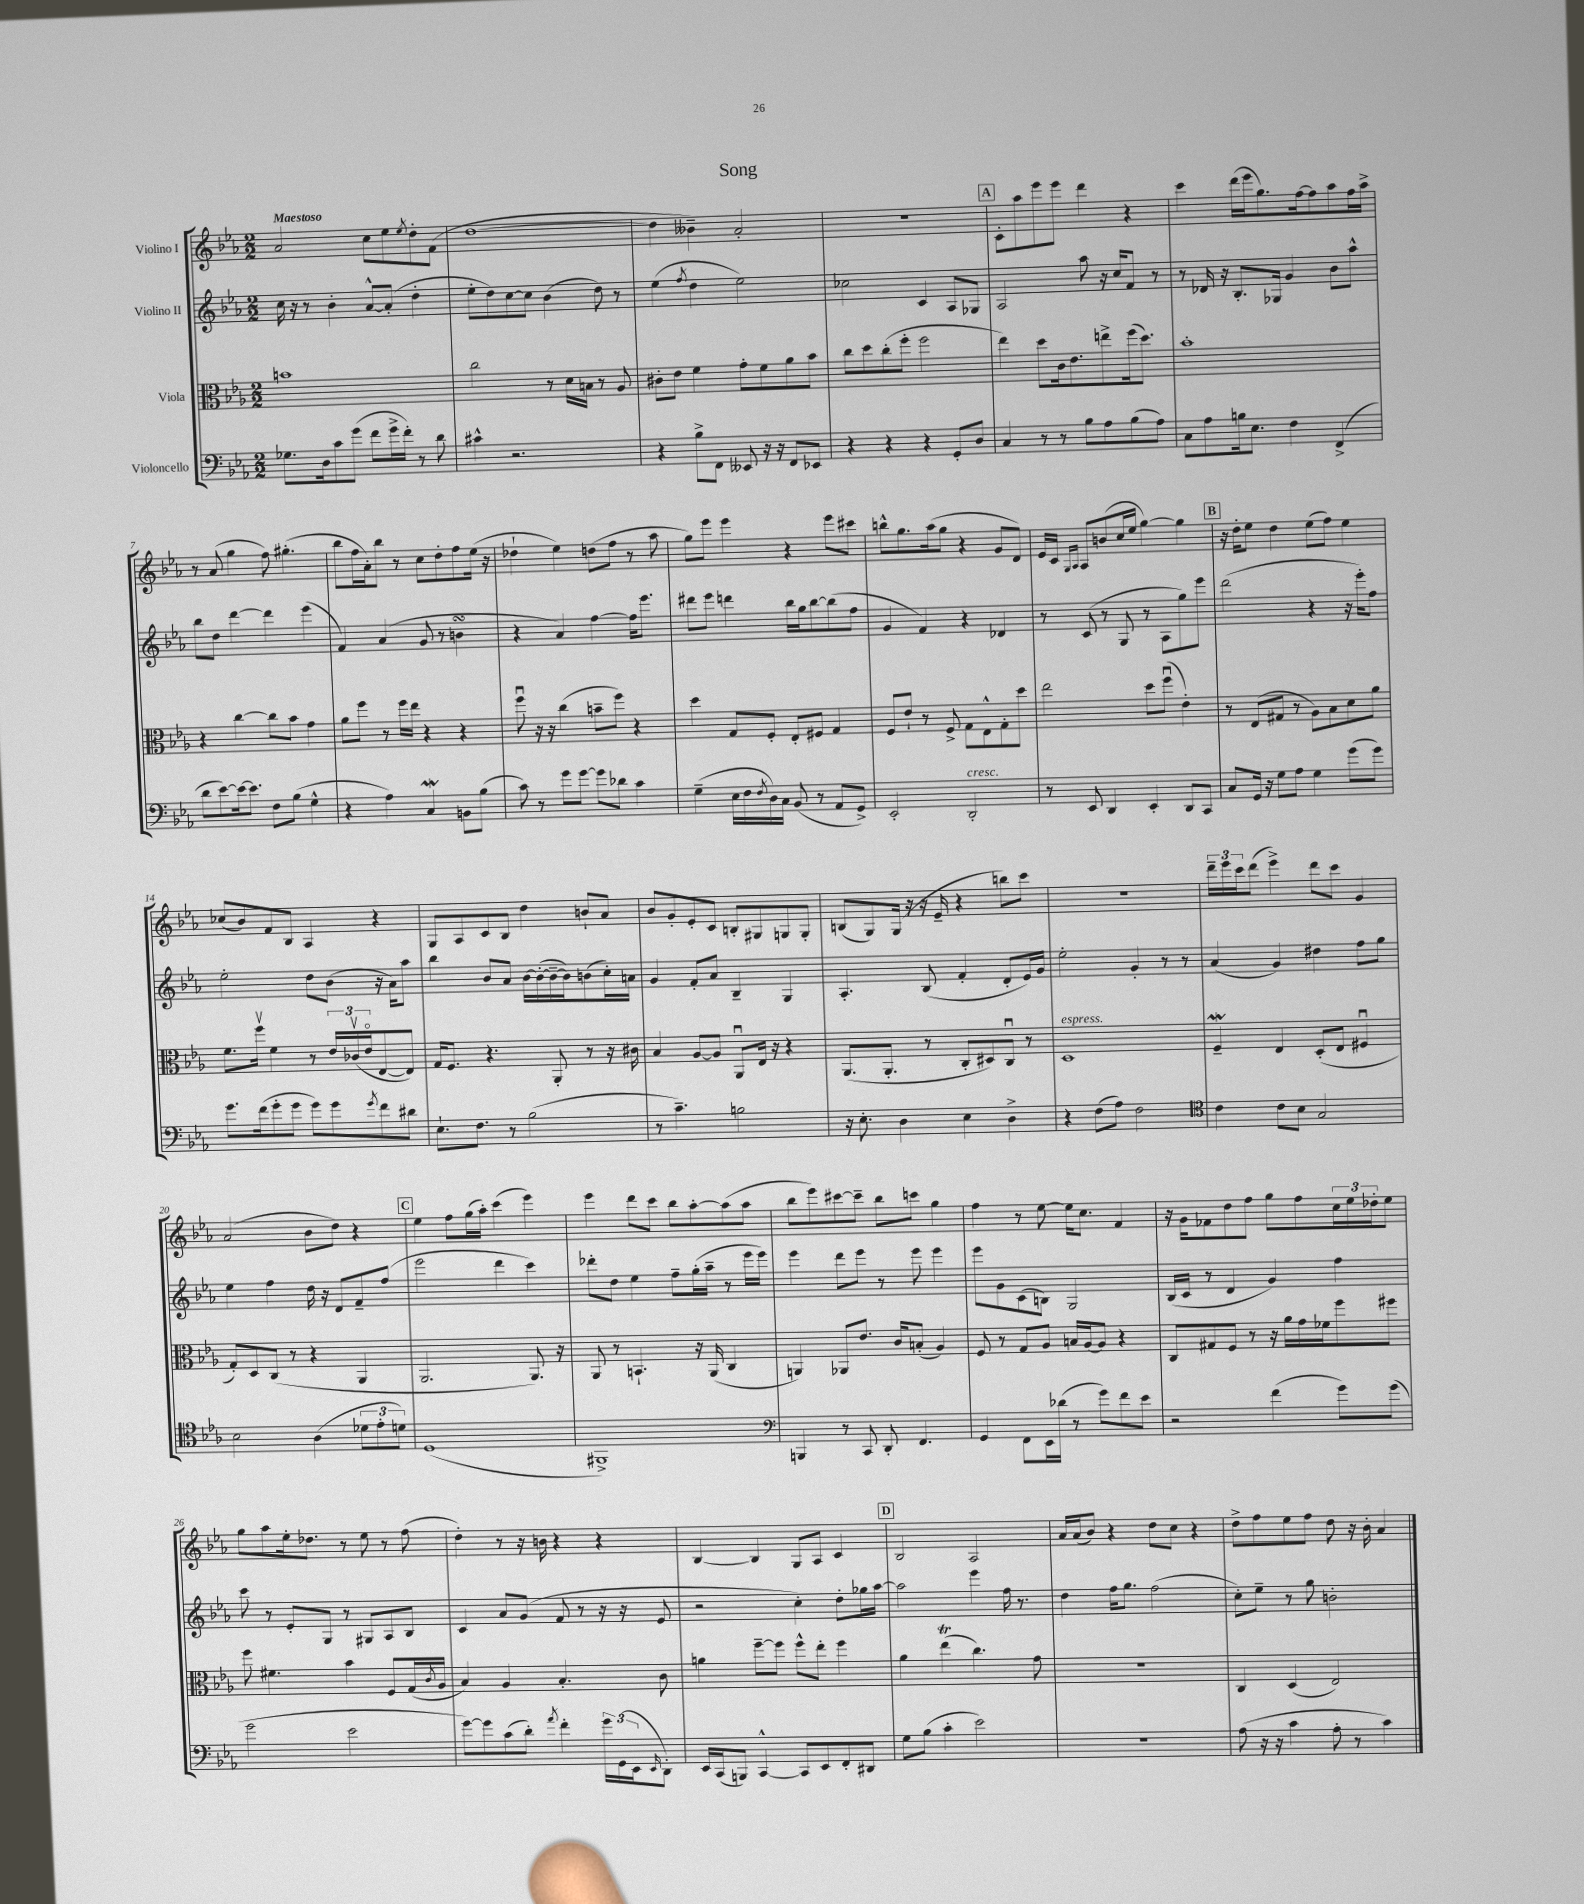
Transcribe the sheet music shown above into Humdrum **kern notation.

**kern	**kern	**kern	**kern
*staff4	*staff3	*staff2	*staff1
*clefF4	*clefC3	*clefG2	*clefG2
*k[b-e-a-]	*k[b-e-a-]	*k[b-e-a-]	*k[b-e-a-]
*M2/2	*M2/2	*M2/2	*M2/2
8.G-\L	1b	16cc\	2a-/
.	.	16r	.
.	.	8r	.
16D\k	.	.	.
8c\	.	4b-'\	.
(8g\J	.	.	.
8f\L	.	[8a-^^/L	8cc\L
16g^\L	.	(8a-'/]J	8ee-\
16f'\JJ)	.	.	.
.	.	.	8qee-/
8r	.	4dd'\	8dd'\
8d\	.	.	(8f\J
=	=	=	=
4c#^^\	2cc\	8ee-'\L	[1dd
.	.	8dd\)	.
2.r	.	[8cc\	.
.	.	8cc\]J	.
.	8r	(4b-\	.
.	16d\LL	.	.
.	16B\JJ	.	.
.	8r	8dd\)	.
.	8A-/	8r	.
=	=	=	=
4r	8c#'\L	(4ee-\	4dd\]
.	8e-\J	.	.
.	.	8qff/	.
8B-^\L	4f\	4dd\	4b--~\)
8FF\J	.	.	.
8EE--/	8g'\L	2ee-\)	2a-'/
16r	8f\	.	.
16r	.	.	.
8FF/L	8a-\	.	.
8EE-/J	8b-\J	.	.
=	=	=	=
4r	8cc\L	2cc-\	1r
.	8dd\	.	.
4r	(8cc'\	.	.
.	8ff'\J	.	.
4r	2ff\	4c/	.
8GG'/L	.	8A-/L	.
8D/J	.	8G-/J	.
=	=	=	=
4C/	4ee-\)	2A-/	8c'\L
.	.	.	8aa-\
8r	8dd\L	.	8eee-\
8r	16c\k	.	8eee-\J
.	8.e-\	.	.
8B-\L	.	8aa-\	4ddd\
8A-\	8ee^\	16r	.
.	.	16cc/LK	.
(8B-\	(16ff\k	8f/J	4r
.	8.dd\J)	.	.
8A-\J)	.	8r	.
=	=	=	=
8C\L	1b-'	8r	4ccc\
8A-\	.	16d-/	.
.	.	16r	.
16B\k	.	8.B-'/L	(16ddd\LL
8.E-\J	.	.	16eee-\J
.	.	.	8.gg\)
.	.	16G-/Jk	.
4F\	.	4g/	.
.	.	.	[16ff\k
.	.	.	8ff\]
(4FF^/	.	8b-\L	8aa-\
.	.	8aa-^^\J	16ff\L
.	.	.	16aa-^\JJ
=	=	=	=
8d\L	4r	8bb-\L	8r
[8e-\)	.	8dd\J	(8a-/
16e-\_k	[4cc\	[4ddd\	4gg\
8.e-\]J	.	.	.
8F\L	8cc\]L	4ddd\]	8ff\)
(8B-\J	8b-\J	.	(4.gg#'\
4G^^\	4g\	(4eee-\	.
=	=	=	=
4r	8a-\L	4f/)	8bb-\L
.	8ff\J	.	16ff\L
.	.	.	16a-'\J)
4A-\)	8r	(4a-/	8bb-\J
.	16ff\LL	.	8r
.	16ee-\JJ	.	.
4C/	4r	8g/	8cc\L
.	.	8r	8dd'\
8BB\L	4r	4b\	8ff\
(8B-\J	.	.	(16ee-\Jk
.	.	.	16r
=	=	=	=
8c\)	8ffu\	4r	4dd-`\
8r	16r	.	.
.	16r	.	.
8g\L	(4cc\	4a-/)	4ee-\)
[8g\J	.	.	.
8g\]L	8b~\L	[4ff\	(8dd\L
8d-\J	8ff\J)	.	8ff\J
4c\	4r	16ff\]LK	8r
.	.	8.eee-\J	.
.	.	.	8aa-\
=	=	=	=
(4G~\	4dd\	8ddd#\L	8gg\L)
.	.	8eee-\J	8eee-\J
16E-\LL	8G/L	4ddd\	4eee-\
16F\	.	.	.
8qF/	.	.	.
16D\)	8F'/J	.	.
16C\JJ	.	.	.
(8BB-/	8E-'/L	16bb-\LL	4r
.	.	16gg\J	.
8r	8F#/J	[8bb-\	.
8AA-/L	4G/	(8bb-\]	8eee-\L
8GG^/J)	.	8ff\J	8ccc#\J
=	=	=	=
2EE-'/	8F/L	4g/	8bb^^\L
.	8e-`/J	.	8.gg\
.	8r	4f/)	.
.	.	.	(16aa-\k
.	8F^/	.	8gg\J
2DD'/	8G\L	4r	4r
.	8E-^^\	.	.
.	8G'\	4d-/	8g/L
.	8dd\J	.	8d/J)
=	=	=	=
8r	2ee-\	8r	16e-/LL
.	.	.	16c/JJ
.	.	.	16qqG/LL
.	.	.	16qqA-/JJ
8EE-/	.	(8c/	8A-/L
4DD/	.	8r	(8b/
.	.	8G/	16cc/L
.	.	.	16ee-/JJ
4EE-'/	8dd\L	8r	[4gg\)
.	(8ffu\J	8A-\L	.
8DD/L	4e-'\)	8gg\)	4gg\]
8CC/J	.	8eee-\J	.
=	=	=	=
8C/L	8r	(2ddd\	16r
.	.	.	16dd'\LK
16GG/Jk	(8E-/L	.	8ee-\J
16r	.	.	.
8G\L	8G#/J	.	4dd\
8A-\J	8r	.	.
4G\	8A-\L)	4r	(8ee-\L
.	8B-\	.	8ff\J)
(8g\L	8d\	16r	4ee-\
.	.	16eee-'\LK)	.
8g\J)	8a-\J	8ff\J	.
=	=	=	=
8.g\L	8.f\L	2ee-'\	(8cc-/L
.	.	.	8b-/)
(16f\k	16ffv\Jk	.	.
8g'\	4f\	.	8f/
8g\J	.	.	8B-/J
8g\L)	8r	8dd\L	4A-/
8g\	24e-/LL	(8b-\J	.
.	(24c-v/	.	.
.	24e-o/J	.	.
8qg/	.	.	.
8f\	[8E-/	16r	4r
.	.	16a-\LK)	.
8d#\J	8E-/]J)	8aa-\J	.
=	=	=	=
8.E-`\L	16G/LK	4bb-\	8G/L
.	8.F/J	.	.
.	.	.	8A-/
8.F\J	.	.	.
.	4.r	8b-/L	8c/
8r	.	8a-/J	8B-/J
(2B-\	.	[16b-\LL	4dd\
.	.	(16b-'\_	.
.	8AA-'/	16b-~\_	.
.	.	16b-\]J)	.
.	8r	(8b\	8b`/L
.	16r	16cc'\L)	8a-/J
.	16c#\	16a\JJ	.
=	=	=	=
8r	4B-/	4g/	8b-/L
4.c~\)	.	.	8g'/
.	[8A-/L	8f'/L	8e-'/
.	8A-/]J	8a-/J	8c/J
2B\	8AA-u/L	4B-~/	8B'/L
.	16E-/Jk	.	8G#/
.	16r	.	.
.	4r	4G/	8G/
.	.	.	8G'/J
=	=	=	=
16r	(8.AA-/L	4.A-'/	(8B/L
8.E-'\	.	.	.
.	.	.	8G/)
.	8.AA-'/J	.	.
4D\	.	.	(16G/Jk
.	.	.	16r
.	8r	(8B-/	16r
.	.	.	16e-~/
4E-\	8C'/L	4f'/	4r
.	8D#/)	.	.
4D^\	8Cu/J	8d'/L	8bb\L)
.	8r	16e-/L)	8ccc\J
.	.	16g/JJ	.
=	=	=	=
4r	1D	2ee-'\	1r
(8F\L	.	.	.
8A-\J)	.	.	.
2F\	.	4g'/	.
.	.	8r	.
.	.	8r	.
=	=	=	=
*clefC4	*	*	*
4c\	4F~/	(4a-/	24ddd~\LL
.	.	.	24eee-\
.	.	.	24ccc\J
.	.	.	(8ddd\J
8c\L	4E-/	4g/)	4eee-^\)
8B-\J	.	.	.
2G/	(8D'/L	4dd#\	8ddd\L
.	8E-/J	.	8ccc\J
.	4F#u/	8ff\L	4g/
.	.	8gg\J	.
=	=	=	=
2B-\	8G'/L)	4ee-\	(2a-/
.	8D/	.	.
.	(8C/J	4ff\	.
.	8r	.	.
(4A-\	4r	16dd\	8b-\L
.	.	16r	.
.	.	8d/L	8dd\J)
12d-\L	4AA-/	8f~/	4r
12e-'\	.	.	.
.	.	(8ff/J	.
12d\J)	.	.	.
=	=	=	=
(1D	2.AA-/	2eee-\	4ee-\
.	.	.	8ff\L
.	.	.	(16gg\L
.	.	.	16aa-'\JJ)
.	.	4ddd\	(4ccc\
.	8.AA-/)	4ccc\)	4eee-\)
.	16r	.	.
=	=	=	=
1FF#^)	8AA-/	8ddd-'\L	4eee-\
.	8r	8dd\J	.
.	4.BB`/	4ee-\	8ddd\L
.	.	.	8ccc\J
.	.	8ff~\L	8bb-\L
.	16r	(16gg'\L	[8aa-'\
.	(16AA-/	16aa-~\JJ	.
.	4C/	8r	(8aa-\]
.	.	16eee-\LL	8aa-\J
.	.	16eee-\JJ)	.
=	=	=	=
*clefF4	*	*	*
4BBB/	4AA/)	4eee-\	8bb-\L
.	.	.	8eee-\)
8r	8AA-/L	8ddd\L	[8ccc#\
8CC/	8.e-/J	8eee-\J	8ccc#~\]J
8DD'/	.	8r	8bb-\L
.	16c/LK	.	.
4.FF/	(8B'/J	8eee-\	8ccc\J
.	4A-/)	4eee-\	4gg\
=	=	=	=
4GG/	8F/	8eee-\L	4ff\
.	8r	8g\	.
8FF\L	8G/L	(8c\	8r
16EE-\L	8A-/J	8B\J)	[8ee-\
(16d-\JJ	.	.	.
8r	16B/LL	2G/	16ee-\]LK
.	[16A-/J	.	8.cc\J
8g\L)	8A-/]J	.	.
8f\	4r	.	4f/
8e-\J	.	.	.
=	=	=	=
2r	8C/L	(16B-/LL	16r
.	.	16c/JJ	16g\LK
.	8G#/	8r	8f-\
.	8F/J	4d/	8dd\
.	8r	.	8ff\J
(4f\	16r	4g/)	8gg\L
.	16a-\LL	.	.
.	16g\	.	8ff\
.	16f-\J	.	.
8g\L)	8ff\	4ff\	24cc\L
.	.	.	24ee-\
.	.	.	24dd-'\J
(8g\J	8ff#\J	.	8ee-\J
=	=	=	=
2g\	8ff\	8ccc\	8gg\L
.	4.f#\	8r	8aa-\
.	.	8e-'/L	16ee-'\k
.	.	.	8.dd-\J
.	.	8G/J	.
2e-\	4b-\	8r	8r
.	.	8G#/L	8ee-\
.	8F/L	8A-/	8r
.	(16G/L	8B-/J	(8ff\
.	8qc/	.	.
.	16A-/JJ	.	.
=	=	=	=
[8g\L)	4B-/)	4c/	4dd'\)
8g\]	.	.	.
(8c\	4A-/	8a-/L	8r
8d'\J)	.	(8g/J	16r
.	.	.	16b\
8qa-/	.	.	.
4f'\	4.B-'/	8f/	4r
.	.	8r	.
24g\LL	.	16r	4r
(24GG\	.	.	.
.	.	16r	.
24EE-\J	.	.	.
16qqEE-/	.	.	.
8DD'\J)	8c\	8e-/	.
=	=	=	=
16EE-/LL	4a\	2r	[4B-/
(16CC/J	.	.	.
8BBB/J)	.	.	.
[4CC^^/	[8ff~\L	.	4B-/]
.	8ff\]J	.	.
8CC/]L	8ff^^\L	4cc'\)	8G/L
8EE-/	8ee-'\J	.	8A-/J
8FF'/	4ff\	8dd'\L	4c/
8DD#/J	.	16gg-\L	.
.	.	[16aa-\JJ	.
=	=	=	=
8G\L	4a-\	2aa-\]	2B-/
(8B-\J	.	.	.
4c'\	(4ee-\	.	.
2e-\)	4.cc\)	4eee-\	2A-/
.	.	16ff\	.
.	.	8.r	.
.	8g\	.	.
=	=	=	=
1r	1r	4dd\	16a-/LL
.	.	.	(16a-/J
.	.	.	8b-/J)
.	.	16ff\LK	4r
.	.	8.gg\J	.
.	.	(2ff\	8dd\L
.	.	.	8cc\J
.	.	.	4r
=	=	=	=
(8A-\	4C/	8cc'\L)	8dd^\L
16r	.	8ee-~\J	8ff\
16r	.	.	.
4c\	(4D/	8r	8ee-\
.	.	8gg\	8ff\J
8A-'\	2E-/)	2b'\	8dd\
8r	.	.	16r
.	.	.	16b-'\
4c\)	.	.	4a-/
==	==	==	==
*-	*-	*-	*-
